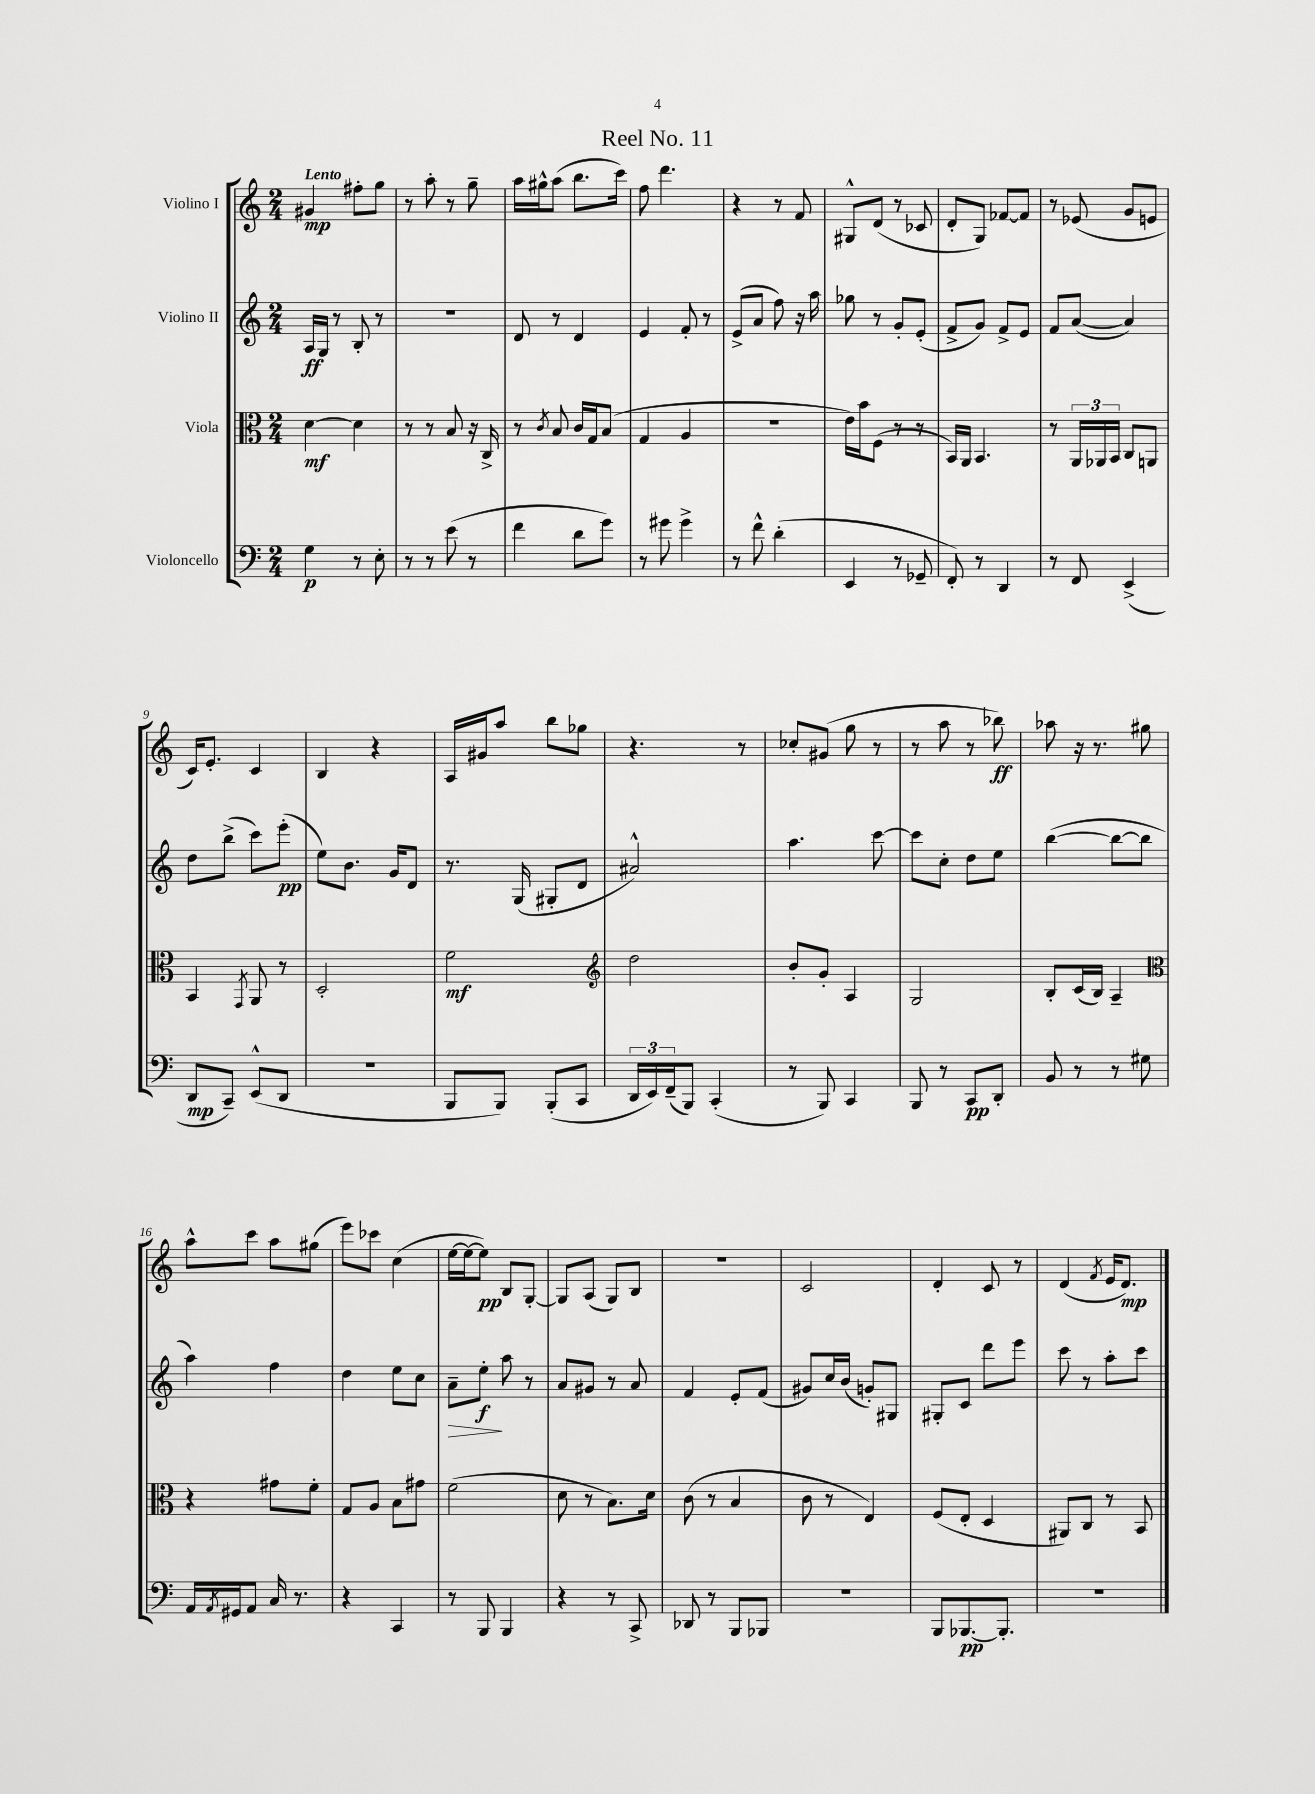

**kern	**dynam	**kern	**dynam	**kern	**dynam	**kern	**dynam
*part4	*part4	*part3	*part3	*part2	*part2	*part1	*part1
*staff4	*staff4	*staff3	*staff3	*staff2	*staff2	*staff1	*staff1
*I"Violoncello	*	*I"Viola	*	*I"Violino II	*	*I"Violino I	*
*clefF4	*	*clefC3	*	*clefG2	*	*clefG2	*
*k[]	*	*k[]	*	*k[]	*	*k[]	*
*M2/4	*	*M2/4	*	*M2/4	*	*M2/4	*
=1	=1	=1	=1	=1	=1	=1	=1
!	!	!	!	!	!	!LO:TX:a:B:t=Lento	!
4G\	p	[4d\	mf	16A/LL	ff	4g#X/	mp
.	.	.	.	16G/JJ	.	.	.
.	.	.	.	8r	.	.	.
8r	.	4d\]	.	8B'/	.	8ff#X'\L	.
8E'\	.	.	.	8r	.	8gg\J	.
=2	=2	=2	=2	=2	=2	=2	=2
8r	.	8r	.	2r	.	8r	.
8r	.	8r	.	.	.	8aa'\	.
(8e\	.	8B/	.	.	.	8r	.
8r	.	16r	.	.	.	8gg~\	.
.	.	16C^/	.	.	.	.	.
=3	=3	=3	=3	=3	=3	=3	=3
4f\	.	8r	.	8d/	.	16aa\LL	.
.	.	.	.	.	.	16gg#X^^\J	.
.	.	8qc/	.	.	.	.	.
.	.	8B/	.	8r	.	(8aa\J	.
8d\L	.	16c/LL	.	4d/	.	8.bb\L	.
.	.	16G/J	.	.	.	.	.
8g\J)	.	(8B/J	.	.	.	.	.
.	.	.	.	.	.	16ccc\Jk)	.
=4	=4	=4	=4	=4	=4	=4	=4
8r	.	4G/	.	4e/	.	8ff\	.
8g#X\	.	.	.	.	.	4.ddd\	.
4g#^\	.	4A/	.	8f'/	.	.	.
.	.	.	.	8r	.	.	.
=5	=5	=5	=5	=5	=5	=5	=5
8r	.	2r	.	(8e^/L	.	4r	.
8f^^\	.	.	.	8a/J	.	.	.
(4d'\	.	.	.	8ff\)	.	8r	.
.	.	.	.	16r	.	8f/	.
.	.	.	.	16aa\	.	.	.
=6	=6	=6	=6	=6	=6	=6	=6
4EE/	.	16e\LL)	.	8gg-X\	.	8G#X^^/L	.
.	.	16b\J	.	.	.	.	.
.	.	(8F\J	.	8r	.	(8d/J	.
8r	.	8r	.	8g'/L	.	8r	.
8GG-X~/	.	8r	.	(8e'/J	.	8c-X/	.
=7	=7	=7	=7	=7	=7	=7	=7
8FF'/)	.	16BB/LL)	.	8f^/L	.	8d'/L	.
.	.	16AA/JJ	.	.	.	.	.
8r	.	4.BB/	.	8g/J)	.	8G/J)	.
4DD/	.	.	.	8f^/L	.	[8f-X/L	.
.	.	.	.	8e/J	.	8f-/J]	.
=8	=8	=8	=8	=8	=8	=8	=8
8r	.	8r	.	8f/L	.	8r	.
8FF/	.	24AA/LL	.	([8a/J	.	(8e-X/	.
.	.	24AA-X/	.	.	.	.	.
.	.	24BB/JJ	.	.	.	.	.
(4EE^/	.	8C/L	.	4a/])	.	8g/L	.
.	.	8AAn/J	.	.	.	8en/J	.
!!LO:LB:g=z
=9	=9	=9	=9	=9	=9	=9	=9
8DD/L	mp	4BB/	.	8dd\L	.	16c/KL)	.
.	.	.	.	.	.	8.e'/J	.
8CC~/J)	.	.	.	(8bb^\J	.	.	.
.	.	8qGG/	.	.	.	.	.
(8EE^^/L	.	8AA/	.	8ccc\L)	.	4c/	.
8DD/J	.	8r	.	(8eee'\J	pp	.	.
=10	=10	=10	=10	=10	=10	=10	=10
2r	.	2D'/	.	8ee\L)	.	4B/	.
.	.	.	.	8.b\J	.	.	.
.	.	.	.	.	.	4r	.
.	.	.	.	16g/KL	.	.	.
.	.	.	.	8d/J	.	.	.
=11	=11	=11	=11	=11	=11	=11	=11
8BBB/L	.	2f\	mf	8.r	.	16A/LL	.
.	.	.	.	.	.	16g#X/J	.
8BBB/J)	.	.	.	.	.	8aa/J	.
.	.	.	.	(16G/	.	.	.
(8BBB'/L	.	.	.	8G#X'/L	.	8bb\L	.
8CC/J	.	.	.	8d/J	.	8gg-X\J	.
=12	=12	=12	=12	=12	=12	=12	=12
*	*	*clefG2	*	*	*	*	*
24DD/LL	.	2dd\	.	2a#X^^/)	.	4.r	.
24EE/)	.	.	.	.	.	.	.
(24FF~/J	.	.	.	.	.	.	.
8BBB/J)	.	.	.	.	.	.	.
(4CC'/	.	.	.	.	.	.	.
.	.	.	.	.	.	8r	.
=13	=13	=13	=13	=13	=13	=13	=13
8r	.	8b'/L	.	4.aa\	.	8cc-X'/L	.
8BBB/)	.	8g'/J	.	.	.	(8g#X/J	.
4CC/	.	4A/	.	.	.	8gg\	.
.	.	.	.	[8ccc\	.	8r	.
=14	=14	=14	=14	=14	=14	=14	=14
8BBB/	.	2G/	.	8ccc\L]	.	8r	.
8r	.	.	.	8cc'\J	.	8aa\	.
8CC/L	pp	.	.	8dd\L	.	8r	.
8DD'/J	.	.	.	8ee\J	.	8bb-X\)	ff
=15	=15	=15	=15	=15	=15	=15	=15
8BB/	.	8B'/L	.	([4bb\	.	8aa-X\	.
8r	.	(16c/L	.	.	.	16r	.
.	.	16B/JJ)	.	.	.	8.r	.
8r	.	4A~/	.	8bb\L_	.	.	.
8G#X\	.	.	.	8bb\J]	.	8gg#X\	.
!!LO:LB:g=z
=16	=16	=16	=16	=16	=16	=16	=16
*	*	*clefC3	*	*	*	*	*
16AA/LL	.	4r	.	4aa\)	.	8aa^^\L	.
8qAA/	.	.	.	.	.	.	.
16GG#X/J	.	.	.	.	.	.	.
8AA/J	.	.	.	.	.	8ccc\J	.
16C/	.	8g#X\L	.	4ff\	.	8aa\L	.
8.r	.	.	.	.	.	.	.
.	.	8f'\J	.	.	.	(8gg#X\J	.
=17	=17	=17	=17	=17	=17	=17	=17
4r	.	8G/L	.	4dd\	.	8eee\L)	.
.	.	8A/J	.	.	.	8ccc-X\J	.
4CC/	.	8B\L	.	8ee\L	.	(4cc\	.
.	.	8g#X\J	.	8cc\J	.	.	.
=18	=18	=18	=18	=18	=18	=18	=18
!	!	!	!	!	!LO:HP:b	!	!
8r	.	(2f\	.	8a~\L	>	[16ee\LL	.
.	.	.	.	.	.	16ee\J_	.
8BBB/	.	.	.	8ee'\J	f	8ee\J])	pp
4BBB/	.	.	.	8aa\	]	8B/L	.
.	.	.	.	8r	.	[8G'/J	.
=19	=19	=19	=19	=19	=19	=19	=19
4r	.	8d\	.	8a/L	.	8G/L]	.
.	.	8r	.	8g#X/J	.	(8A/J	.
8r	.	8.B\L)	.	8r	.	8G/L)	.
8CC^/	.	.	.	8a/	.	8B/J	.
.	.	16d\Jk	.	.	.	.	.
=20	=20	=20	=20	=20	=20	=20	=20
8DD-X/	.	(8c\	.	4f/	.	2r	.
8r	.	8r	.	.	.	.	.
8BBB/L	.	4B/	.	8e'/L	.	.	.
8BBB-X/J	.	.	.	(8f/J	.	.	.
=21	=21	=21	=21	=21	=21	=21	=21
2r	.	8c\	.	8g#X/L)	.	2c/	.
.	.	8r	.	16cc/L	.	.	.
.	.	.	.	(16b/JJ	.	.	.
.	.	4E/)	.	8gn'/L)	.	.	.
.	.	.	.	8G#X/J	.	.	.
=22	=22	=22	=22	=22	=22	=22	=22
8BBB/L	.	(8F/L	.	8G#X'/L	.	4d'/	.
[8.BBB-X/	pp	8E'/J	.	8c/J	.	.	.
.	.	4D/	.	8ddd\L	.	8c/	.
8.BBB-'/J]	.	.	.	.	.	.	.
.	.	.	.	8eee\J	.	8r	.
=23	=23	=23	=23	=23	=23	=23	=23
2r	.	8AA#X/L)	.	8ccc\	.	(4d/	.
.	.	8C/J	.	8r	.	.	.
.	.	.	.	.	.	8qf/	.
.	.	8r	.	8aa'\L	.	16e/KL	.
.	.	.	.	.	.	8.d/J)	mp
.	.	8BB/	.	8ccc\J	.	.	.
==	==	==	==	==	==	==	==
*-	*-	*-	*-	*-	*-	*-	*-
